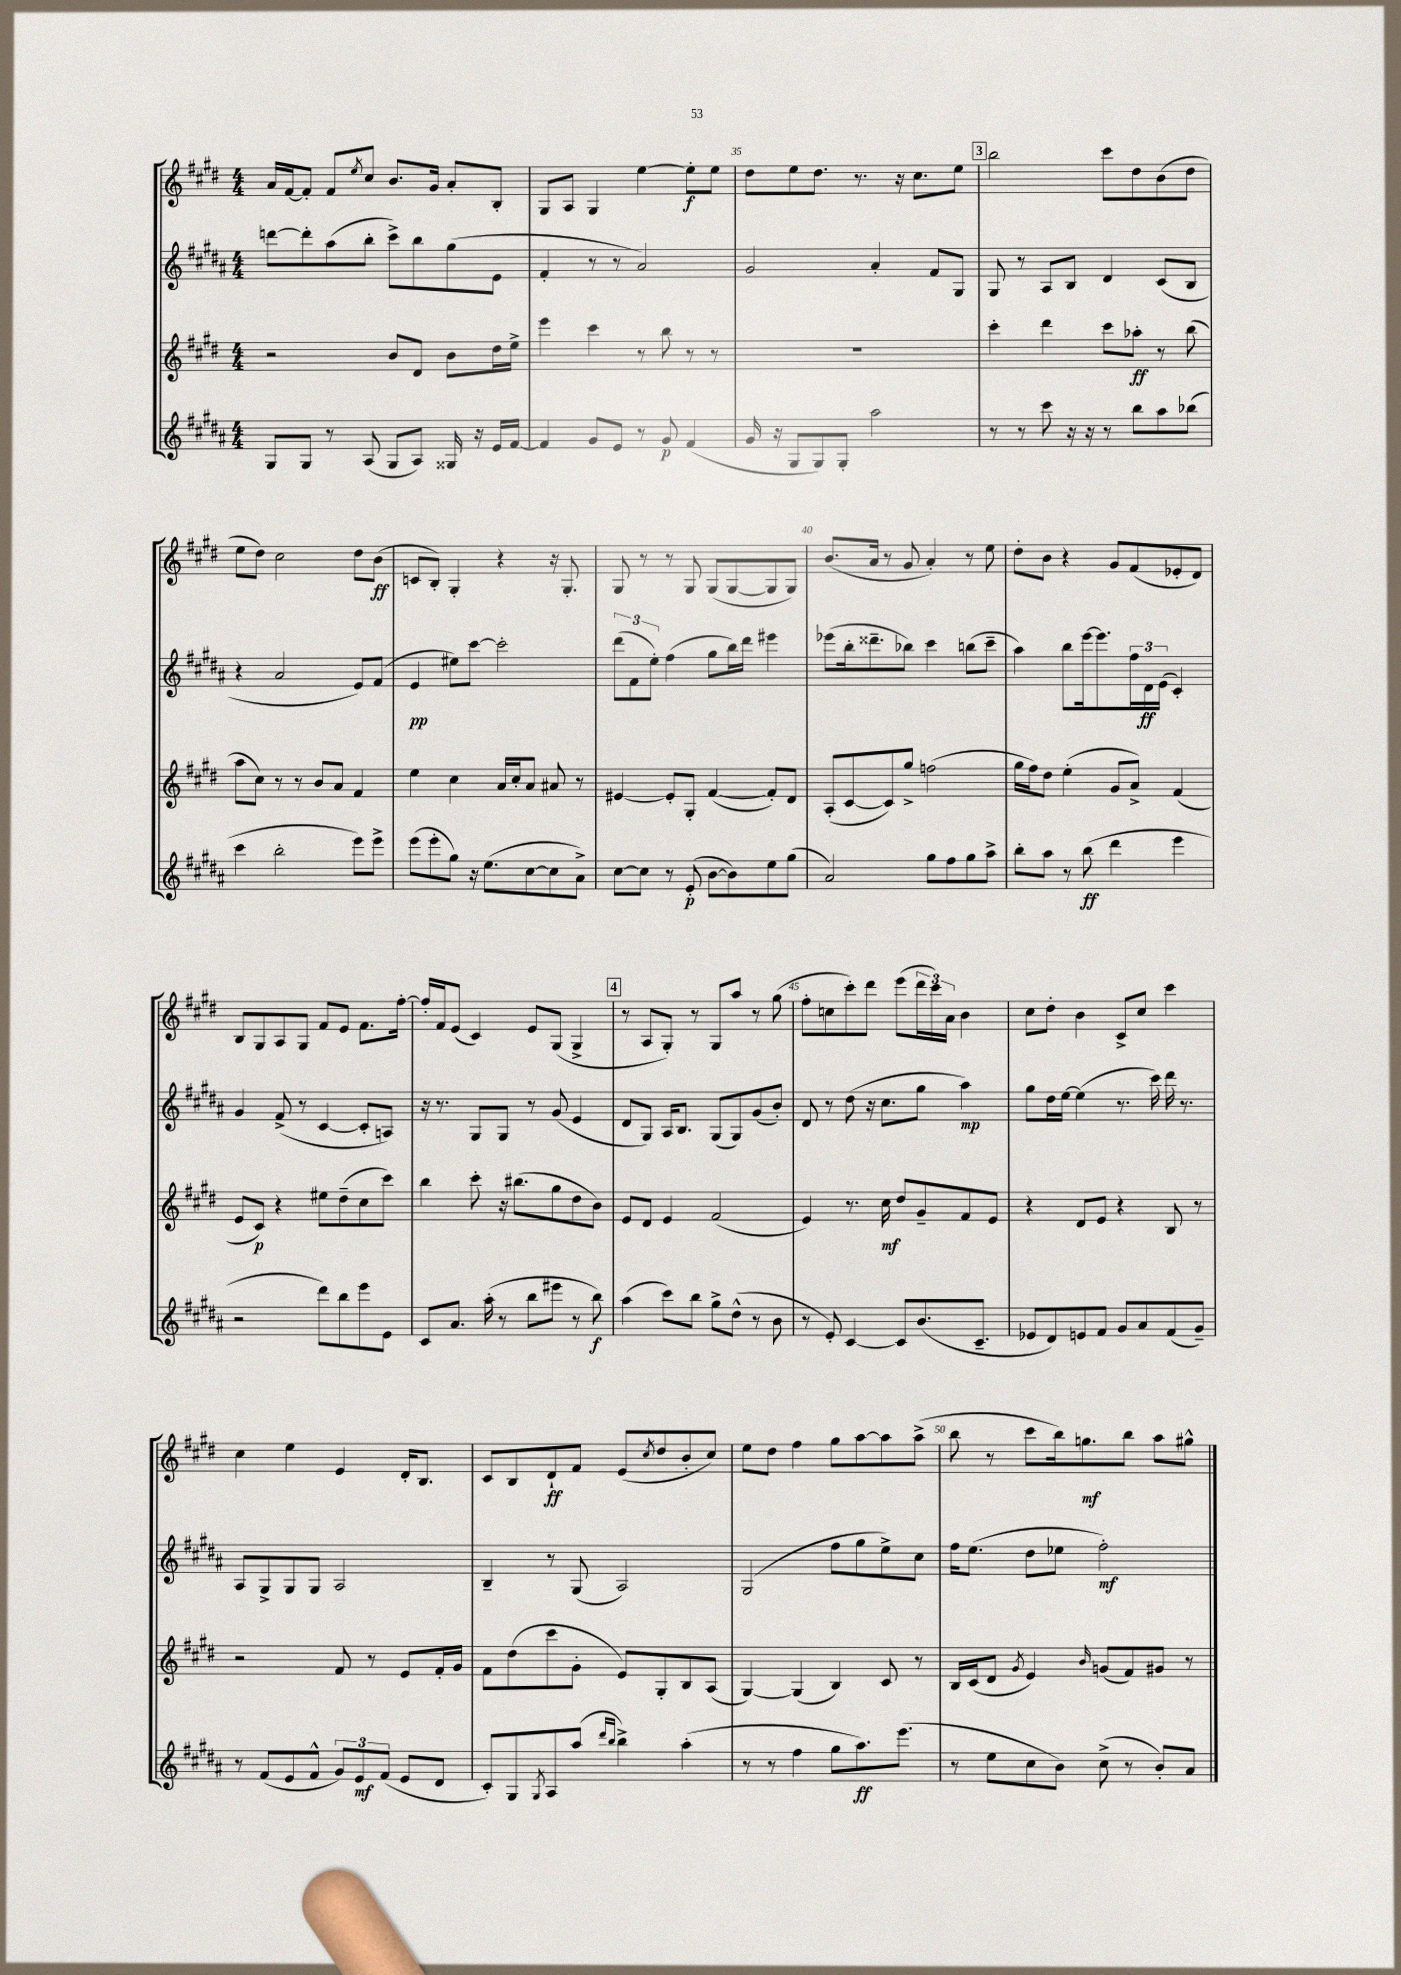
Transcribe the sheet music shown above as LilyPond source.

<<
\new StaffGroup <<
\new Staff = "s0" {
    \clef treble \key e \major \numericTimeSignature \time 4/4
    a'16 fis'16~ fis'8-. fis'8 \acciaccatura { e''8 } cis''8 b'8. gis'16 a'8-. b8-. |
    gis8 a8 gis4 e''4~ e''8-.\f e''8 |
    dis''8 e''8 dis''8. r8. r16 cis''8. e''8 |
    \mark \markup { \box "3" } b''2 cis'''8 dis''8 b'8( dis''8 |
    e''8 dis''8) cis''2 dis''8 b'8\ff( |
    c'8 b8-.) gis4-. r4 r16 gis8.-. |
    gis8 r8 r8 gis8 gis8( gis8~ gis8 gis8) |
    b'8.( a'16 r8 gis'8 a'4-.) r8 e''8 |
    dis''8-. b'8 r4 gis'8 fis'8( ees'8-. dis'8) |
    b8 gis8 a8 gis8 fis'8 e'8 fis'8. fis''16~-. |
    fis''16-. fis'16 e'8( cis'4) e'8 gis8( gis4-> |
    \mark \markup { \box "4" } r8 a8 gis8-.) r8 gis8 a''8 r8 gis''8( |
    fis''8-. c''8 cis'''8-.) dis'''8 e'''8( \tuplet 3/2 { dis'''16 cis'''16) a'16 } b'4 |
    cis''8 dis''8-. b'4 cis'8-> cis''8 cis'''4 |
    cis''4 e''4 e'4 dis'16-. b8. |
    cis'8 b8 dis'8-!\ff fis'8 e'8( \acciaccatura { cis''8 } dis''8 b'8-. cis''8) |
    e''8 dis''8 fis''4 gis''8 a''8~ a''8 a''8->( |
    b''8 r8 cis'''8 b''16) g''8.\mf b''8 a''8 gis''8-^ \bar "|." |
}
\new Staff = "s1" {
    \clef treble \key b \major \numericTimeSignature \time 4/4
    d'''8~ d'''8-. ais''8( b''8-. cis'''8->) b''8 gis''8( e'8 |
    fis'4-. r8 r8 ais'2) |
    gis'2 ais'4-. fis'8 gis8 |
    \mark \markup { \box "3" } gis8 r8 ais8 b8 dis'4 cis'8( b8 |
    r4 ais'2 e'8) fis'8( |
    e'4\pp eis''8) cis'''8~ cis'''2-. |
    \tuplet 3/2 { dis'''8( fis'8 e''8-.) } fis''4( gis''8 b''16) dis'''16 eis'''4 |
    ees'''8( b''16-. disis'''8.-- bes''8) cis'''4 b''8( cis'''8-- |
    ais''4) b''8 e'''16~ e'''8. \tuplet 3/2 { fis''16 dis'16\ff e'16( } cis'4-.) |
    gis'4 fis'8->( r8 cis'4~ cis'8-. a8) |
    r16 r8. gis8 gis8 r8 gis'8( e'4 |
    \mark \markup { \box "4" } dis'8 gis8) ais16 b8. gis8( gis8) gis'8( b'8-.) |
    dis'8 r8 dis''8( r16 cis''8. gis''8 ais''4\mp) |
    gis''8 dis''16 e''16~ e''4( r8. cis'''16) dis'''16 r8. |
    ais8 gis8-> gis8 gis8 ais2 |
    b4-- r8 gis8( ais2) |
    gis2( fis''8 gis''8 e''8->) cis''8 |
    fis''16 e''8.( dis''8 ees''8 fis''2-.\mf) \bar "|." |
}
\new Staff = "s2" {
    \clef treble \key e \major \numericTimeSignature \time 4/4
    r2 b'8 dis'8 b'8 dis''16 e''16-> |
    e'''4 cis'''4 r8 b''8 r8 r8 |
    R1 |
    \mark \markup { \box "3" } cis'''4-. dis'''4 cis'''8 aes''8-.\ff r8 b''8( |
    a''8 cis''8) r8 r8 b'8 a'8 fis'4 |
    e''4 cis''4 a'16 cis''16-. a'8 ais'8 r8 |
    eis'4~ eis'8-. gis8-. fis'4~( fis'8-.) dis'8 |
    a8-.( cis'8~ cis'8) gis''8-> f''2( |
    gis''16 fis''16) dis''8 e''4-.( gis'8 a'8->) fis'4( |
    e'8 cis'8\p) r4 eis''8 dis''8--( cis''8 cis'''8) |
    b''4 cis'''8-. r16 bis''8.( gis''8 dis''8 b'8) |
    \mark \markup { \box "4" } e'8 dis'8 e'4 fis'2( |
    e'4) r8. cis''16\mf dis''8 gis'8-- fis'8 e'8 |
    r4 dis'8 e'8 r4 b8 r8 |
    r2 fis'8 r8 e'8 fis'16-. gis'16 |
    fis'8 dis''8( cis'''8 gis'8-. e'8) gis8-. b8 a8( |
    gis4~) gis4( b4) cis'8 r8 |
    b16 cis'16( dis'8 \acciaccatura { gis'8 } e'4) \grace { b'16 } g'8( fis'8) gis'8 r8 \bar "|." |
}
\new Staff = "s3" {
    \clef treble \key b \major \numericTimeSignature \time 4/4
    gis8 gis8 r8 ais8( gis8 ais8) gisis16 r16 e'16 fis'16~ |
    fis'4 gis'8 e'8 r8 gis'8\p fis'4( |
    gis'16 r16 gis8 gis8) gis8-. ais''2 |
    \mark \markup { \box "3" } r8 r8 cis'''8 r16 r16 r8 b''8 ais''8 bes''8( |
    cis'''4 b''2-. e'''8) e'''8-> |
    e'''8( e'''8-. gis''8) r16 e''8.( cis''8~ cis''8 ais'8->) |
    cis''8~ cis''8 r8 e'8-.\p( b'8~ b'8) e''8 gis''8( |
    ais'2) gis''8 fis''8 gis''8 ais''8-> |
    b''8-. ais''8 r8 b''8\ff( dis'''4 e'''4 |
    r2 dis'''8) b''8 e'''8 e'8 |
    cis'8 ais'8. ais''16-.( r8 b''8 eis'''8 r8 b''8\f) |
    \mark \markup { \box "4" } ais''4( cis'''8) b''8 gis''8-> dis''8-^( r8 b'8 |
    r8 e'8-.) cis'4~ cis'8 b'8.( cis'8.-- |
    ees'8 dis'8) e'8 fis'8 gis'8 ais'8 fis'8( gis'8--) |
    r8 fis'8( e'8 fis'8-^ \tuplet 3/2 { gis'8) e'8\mf fis'8( } e'8 dis'8 |
    cis'8-.) gis8 \acciaccatura { gis8 } ais8 ais''8( \grace { dis'''16 b''16 } b''4->) ais''4-.( |
    r8 r8 fis''4 gis''8 ais''8.\ff) e'''8.( |
    r8 e''8 cis''8 b'8) cis''8->( r8 b'8-.) ais'8 \bar "|." |
}
>>
>>
\layout { \context { \Score currentBarNumber = #33 \override BarNumber.break-visibility = ##(#f #t #t) barNumberVisibility = #(every-nth-bar-number-visible 5) } }
